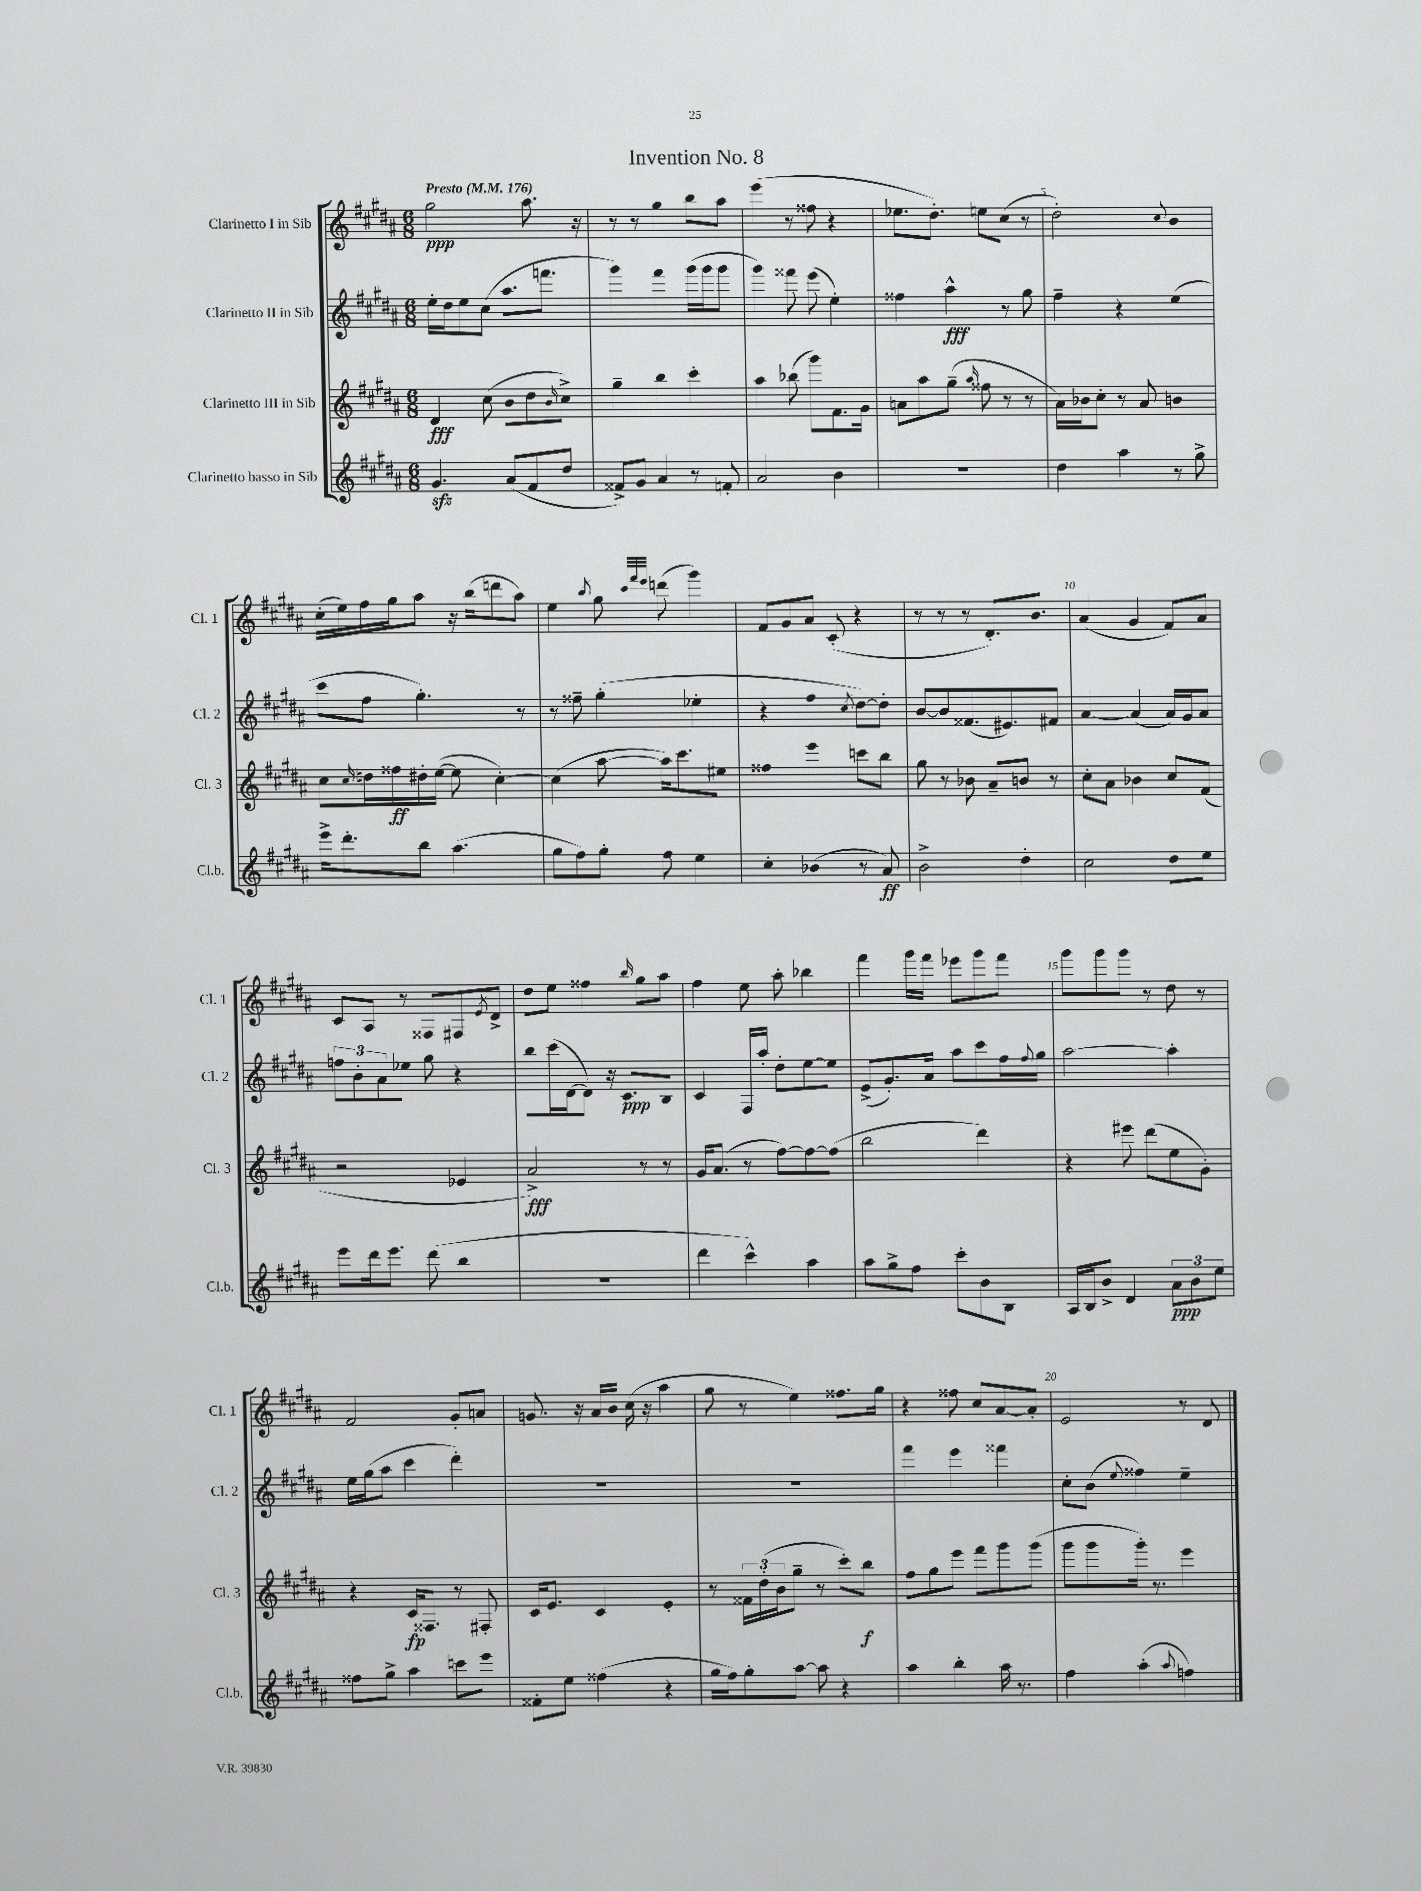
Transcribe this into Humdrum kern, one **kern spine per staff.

**kern	**dynam	**kern	**dynam	**kern	**dynam	**kern	**dynam
*part4	*part4	*part3	*part3	*part2	*part2	*part1	*part1
*staff4	*staff4	*staff3	*staff3	*staff2	*staff2	*staff1	*staff1
*I"Clarinetto basso in Sib	*	*I"Clarinetto III in Sib	*	*I"Clarinetto II in Sib	*	*I"Clarinetto I in Sib	*
*I'Cl.b.	*	*I'Cl. 3	*	*I'Cl. 2	*	*I'Cl. 1	*
*clefG2	*	*clefG2	*	*clefG2	*	*clefG2	*
*k[f#c#g#d#a#]	*	*k[f#c#g#d#a#]	*	*k[f#c#g#d#a#]	*	*k[f#c#g#d#a#]	*
*M6/8	*	*M6/8	*	*M6/8	*	*M6/8	*
*MM176	*	*MM176	*	*MM176	*	*MM176	*
=1	=1	=1	=1	=1	=1	=1	=1
!	!	!	!	!	!	!LO:TX:a:B:t=Presto	!
4.g#zz/	.	4d#/	fff	16ee'\LL	.	2gg#\	ppp
.	.	.	.	16dd#\J	.	.	.
.	.	.	.	8ee\	.	.	.
.	.	(8cc#\	.	(8cc#\J	.	.	.
(8a#/L	.	8b\L	.	8.aa#\L	.	.	.
8f#/	.	8dd#\	.	.	.	8.aa#\	.
.	.	.	.	8.fffn\J	.	.	.
.	.	16qqb/	.	.	.	.	.
8dd#/J	.	8cc#^\J)	.	.	.	.	.
.	.	.	.	.	.	16r	.
=2	=2	=2	=2	=2	=2	=2	=2
8f##X^/L)	.	4gg#~\	.	4ggg#\)	.	8r	.
8g#/J	.	.	.	.	.	8r	.
4a#/	.	4bb\	.	4fff#\	.	4gg#\	.
8r	.	4ccc#'\	.	(16ggg#\LL	.	8bb\L	.
.	.	.	.	16ggg#\J	.	.	.
8fn'/	.	.	.	8ggg#\J	.	8aa#\J	.
=3	=3	=3	=3	=3	=3	=3	=3
2a#/	.	4aa#\	.	4ggg#\)	.	(4eee\	.
.	.	(8bb-X\	.	8fff##X\	.	8r	.
.	.	8ggg#\L)	.	(8eee\	.	8ff##X\	.
4b\	.	8.f#\	.	4ee'\)	.	4r	.
.	.	16g#\Jk	.	.	.	.	.
=4	=4	=4	=4	=4	=4	=4	=4
2.r	.	8an\L	.	4ff##X\	.	8.ee-X\L	.
.	.	8aa#\	.	.	.	.	.
.	.	.	.	.	.	8.dd#'\J)	.
.	.	(8gg#~\J	.	4aa#^^\	fff	.	.
.	.	16qqaa#/	.	.	.	.	.
.	.	8ff##X\	.	.	.	8een\L	.
.	.	8r	.	8r	.	(8cc#\J	.
.	.	8r	.	8gg#\	.	8r	.
=5	=5	=5	=5	=5	=5	=5	=5
4dd#\	.	16a#\LL)	.	4ff#~\	.	2dd#'\)	.
.	.	16b-X\J	.	.	.	.	.
.	.	8cc#'\J	.	.	.	.	.
4aa#\	.	8r	.	4r	.	.	.
.	.	8a#/	.	.	.	.	.
.	.	.	.	.	.	8qqcc#/	.
8r	.	4bn\	.	(4ee\	.	4b\	.
8gg#^\	.	.	.	.	.	.	.
!!LO:LB:g=z
=6	=6	=6	=6	=6	=6	=6	=6
16eee^\KL	.	8cc#\L	.	8ccc#\L	.	(16cc#'\LL	.
8.ddd#'\	.	.	.	.	.	16ee\)	.
.	.	16qqcc#/	.	.	.	.	.
.	.	16ddn\L	.	8ff#\J	.	16ff#\	.
.	.	16ff##X\	ff	.	.	16gg#\J	.
8bb\J	.	16dd#X'\	.	4.gg#'\)	.	8aa#\J	.
.	.	([16ee\JJ	.	.	.	.	.
(4.aa#\	.	8ee\]	.	.	.	16r	.
.	.	.	.	.	.	(16bb\KL	.
.	.	[4cc#'\)	.	.	.	8dddn\	.
.	.	.	.	8r	.	8aa#\J)	.
=7	=7	=7	=7	=7	=7	=7	=7
8gg#\L	.	(4cc#\]	.	8r	.	4ee\	.
8ff#\)	.	.	.	8ff##X~\	.	.	.
.	.	.	.	.	.	8qbb/	.
8gg#'\J	.	[8aa#\	.	(4gg#'\	.	8gg#\	.
.	.	.	.	.	.	32qqccc#/LLL	.
.	.	.	.	.	.	32qqfff#/	.
.	.	.	.	.	.	32qqeee/JJJ	.
8ff#\	.	16aa#\KL])	.	.	.	(8dddn\	.
.	.	8.ccc#\	.	.	.	.	.
4ee\	.	.	.	4ee-X'\	.	4ggg#\)	.
.	.	8ee#X\J	.	.	.	.	.
=8	=8	=8	=8	=8	=8	=8	=8
4cc#'\	.	4ff##X\	.	4r	.	8f#/L	.
.	.	.	.	.	.	8g#/	.
(4b-X\	.	4eee\	.	4ff#\	.	8a#/J	.
.	.	.	.	.	.	(8c#'/	.
.	.	.	.	8qcc#/	.	.	.
8r	.	8cccn\L	.	[8dd#\L)	.	4r	.
8a#/)	ff	8bb\J	.	8dd#'\J]	.	.	.
=9	=9	=9	=9	=9	=9	=9	=9
2b^\	.	8gg#\	.	[8b/L	.	8r	.
.	.	8r	.	8b/]	.	8r	.
.	.	8b-X\	.	(8.f##X/	.	8r	.
.	.	8a#~/L	.	.	.	8.d#'/L)	.
.	.	.	.	8.e#X/)	.	.	.
4dd#'\	.	8bn/J	.	.	.	.	.
.	.	.	.	.	.	8.b/J	.
.	.	8r	.	8f#X/J	.	.	.
=10	=10	=10	=10	=10	=10	=10	=10
2cc#\	.	8cc#'\L	.	[4a#/	.	(4a#/	.
.	.	8a#\J	.	.	.	.	.
.	.	4b-X\	.	(4a#/]	.	4g#/	.
8dd#\L	.	8cc#/L	.	16a#/LL)	.	8f#/L)	.
.	.	.	.	16g#/J	.	.	.
8ee\J	.	(8f#/J	.	8a#/J	.	8a#/J	.
!!LO:LB:g=z
=11	=11	=11	=11	=11	=11	=11	=11
8eee\L	.	2r	.	12ffn\L	.	8c#/L	.
.	.	.	.	12b'\	.	.	.
16ddd#\k	.	.	.	.	.	8A#/J	.
.	.	.	.	12a#\	.	.	.
8.eee\J	.	.	.	.	.	.	.
.	.	.	.	8ee-X\J	.	8r	.
(8ddd#\	.	.	.	8gg#\	.	8F##X/L	.
4bb\	.	4e-X/	.	4r	.	8F#X/	.
.	.	.	.	.	.	8qe/	.
.	.	.	.	.	.	8d#^/J	.
=12	=12	=12	=12	=12	=12	=12	=12
2.r	.	2a#^/)	fff	8bb\L	.	8dd#\L	.
.	.	.	.	(16ccc#\L	.	8ee\J	.
.	.	.	.	[16d#\J	.	.	.
.	.	.	.	8d#\J])	.	4ff##X\	.
.	.	.	.	16r	.	.	.
.	.	.	.	8.c#/L	ppp	.	.
.	.	.	.	.	.	16qqbb/	.
.	.	8r	.	.	.	8gg#\L	.
.	.	8r	.	8B/J	.	8aa#\J	.
=13	=13	=13	=13	=13	=13	=13	=13
4ddd#\	.	16g#/KL	.	4c#/	.	4ff#\	.
.	.	(8.a#/J	.	.	.	.	.
4ccc#^^\)	.	8r	.	16F#/LL	.	8ee\	.
.	.	.	.	16aa#'/JJ	.	.	.
.	.	[8ff#\L)	.	8dd#'\L	.	8aa#'\	.
4aa#\	.	8ff#\_	.	[8ee\	.	4bb-X\	.
.	.	(8ff#\J]	.	8ee\J]	.	.	.
=14	=14	=14	=14	=14	=14	=14	=14
8aa#\L	.	2bb\	.	(8e^/L	.	4fff#\	.
8gg#^\	.	.	.	8.g#'/)	.	.	.
8ff#\J	.	.	.	.	.	16ggg#\LL	.
.	.	.	.	16a#/Jk	.	16fff#\JJ	.
8ccc#'\L	.	.	.	8aa#\L	.	8eee-X\L	.
8b\	.	4ddd#\)	.	8ccc#\	.	8ggg#\	.
8B\J	.	.	.	16ff#\L	.	8fff#\J	.
.	.	.	.	8qqff#/	.	.	.
.	.	.	.	16gg#\JJ	.	.	.
=15	=15	=15	=15	=15	=15	=15	=15
16A#/LL	.	4r	.	[2aa#\	.	8ggg#\L	.
16B/J	.	.	.	.	.	.	.
8b^/J	.	.	.	.	.	8ggg#\	.
4d#/	.	8eee#X\	.	.	.	8ggg#\J	.
.	.	(8ddd#\L	.	.	.	8r	.
12a#\L	ppp	8ee\	.	4aa#'\]	.	8dd#\	.
12b\	.	.	.	.	.	.	.
.	.	8g#'\J)	.	.	.	8r	.
12ee\J	.	.	.	.	.	.	.
!!LO:LB:g=z
=16	=16	=16	=16	=16	=16	=16	=16
8ff##X\L	.	4r	.	16ee\LL	.	2f#/	.
.	.	.	.	(16gg#\J	.	.	.
8gg#^\J	.	.	.	8aa#\J	.	.	.
4aa#\	.	16c#/KL	fp	4ccc#\	.	.	.
.	.	8.F##X/J	.	.	.	.	.
8cccn\L	.	8r	.	4ddd#'\)	.	8g#'/L	.
8eee\J	.	8F#X'/	.	.	.	8an/J	.
=17	=17	=17	=17	=17	=17	=17	=17
8f##X'\L	.	16c#/KL	.	2.r	.	8.gn/	.
.	.	8.e/J	.	.	.	.	.
8ee\J	.	.	.	.	.	.	.
.	.	.	.	.	.	16r	.
(4ff##X\	.	4c#/	.	.	.	16a#/LL	.
.	.	.	.	.	.	16b/JJ	.
.	.	.	.	.	.	(16cc#\	.
.	.	.	.	.	.	16r	.
4r	.	4e'/	.	.	.	4aa#\	.
=18	=18	=18	=18	=18	=18	=18	=18
16gg#\LL	.	8r	.	2.r	.	8gg#\	.
16ff#\J)	.	.	.	.	.	.	.
8gg#'\	.	24f##X\LL	.	.	.	8r	.
.	.	(24dd#'\	.	.	.	.	.
.	.	24b\J	.	.	.	.	.
[8aa#\J	.	8gg#~\J	.	.	.	4ee\)	.
8aa#\]	.	8r	.	.	.	.	.
4r	.	8ccc#'\L)	.	.	.	8.ff##X\L	.
.	.	8bb\J	f	.	.	.	.
.	.	.	.	.	.	16gg#\Jk	.
=19	=19	=19	=19	=19	=19	=19	=19
4aa#\	.	8ff#\L	.	4fff#\	.	4r	.
.	.	8gg#\	.	.	.	.	.
4bb'\	.	8eee\J	.	4eee\	.	8ff##X\	.
.	.	8fff#\L	.	.	.	8cc#/L	.
16aa#\	.	8ggg#\	.	4fff##X\	.	[8a#/	.
8.r	.	.	.	.	.	.	.
.	.	(8ggg#\J	.	.	.	8a#'/J]	.
=20	=20	=20	=20	=20	=20	=20	=20
4ff#\	.	8ggg#\L	.	8cc#'\L	.	2e/	.
.	.	8ggg#\	.	(8b\J	.	.	.
.	.	.	.	8qqee/	.	.	.
(4aa#'\	.	16ggg#'\Jk)	.	4ff##X\)	.	.	.
.	.	8.r	.	.	.	.	.
8qqaa#/	.	.	.	.	.	.	.
4ffn\)	.	4eee\	.	4ee~\	.	8r	.
.	.	.	.	.	.	8d#/	.
==	==	==	==	==	==	==	==
*-	*-	*-	*-	*-	*-	*-	*-
